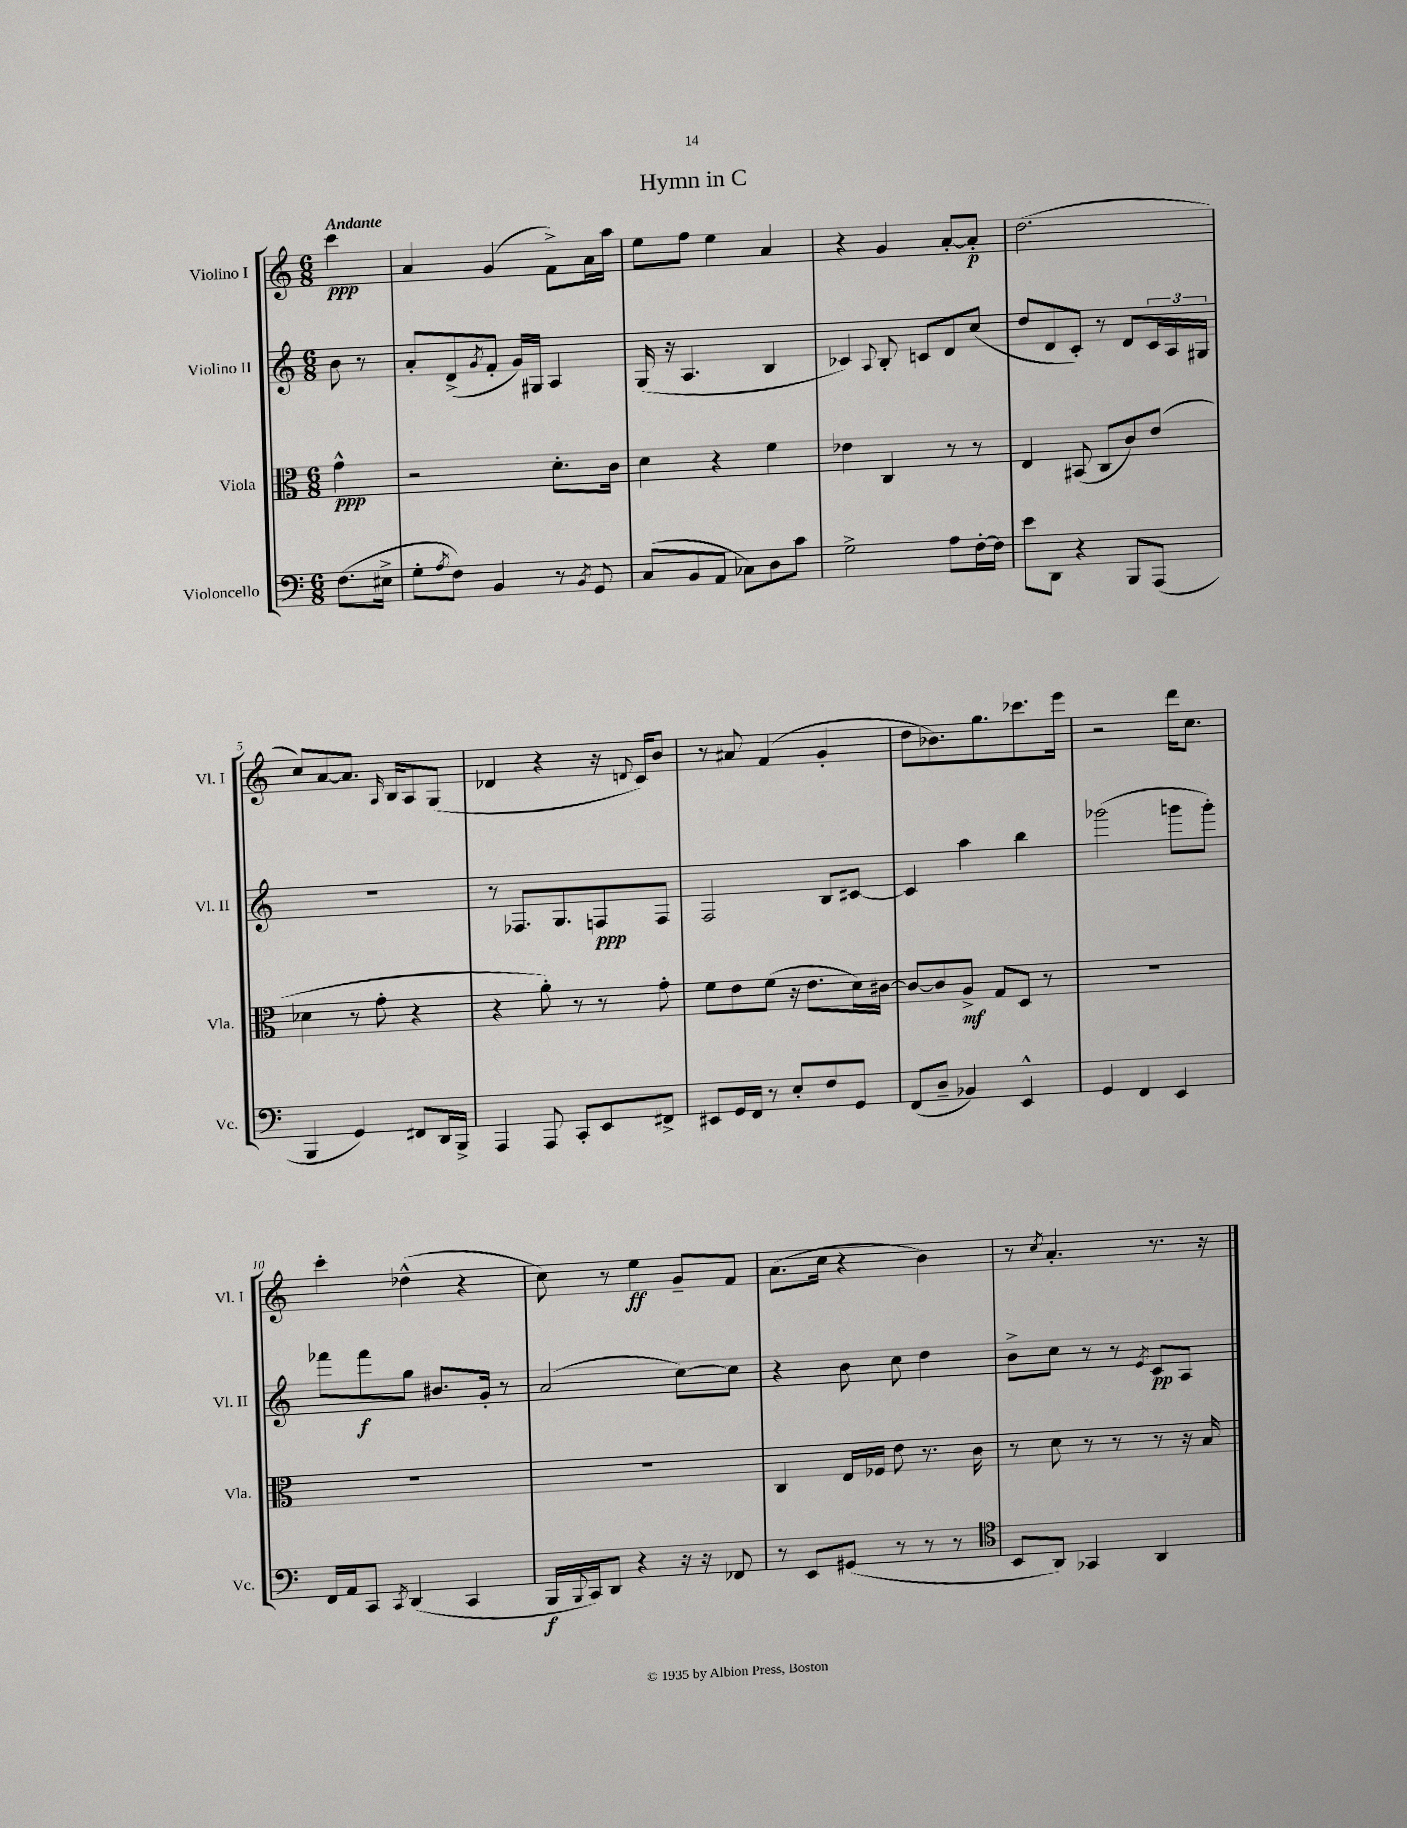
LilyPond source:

\header { title = "Hymn in C" }
<<
\new StaffGroup <<
\new Staff = "s0" \with { instrumentName = "Violino I" shortInstrumentName = "Vl. I" } {
    \clef treble \key c \major \numericTimeSignature \time 6/8 \partial 4 \tempo "Andante"
    c'''4\ppp |
    a'4 g'4( f'8->) a'16 a''16 |
    e''8 f''8 e''4 a'4 |
    r4 g'4 a'8~-. a'8-.\p |
    d''2.( |
    c''8) a'8~ a'8. \grace { a16 } b16 a8 g8( |
    des'4 r4 r16 \appoggiatura { d'8 } c'16) b'8 |
    r8 ais'8 f'4( g'4-. |
    d''8 bes'8.) g''8. ces'''8. e'''16 |
    r2 d'''16 c''8. |
    c'''4-. des''4-^( r4 |
    c''8) r8 e''4\ff g'8-- f'8 |
    a'8.( c''16 r4 b'4) |
    r8 \acciaccatura { c''8 } a'4.-. r8. r16 \bar "|." |
}
\new Staff = "s1" \with { instrumentName = "Violino II" shortInstrumentName = "Vl. II" } {
    \clef treble \key c \major \numericTimeSignature \time 6/8 \partial 4
    b'8 r8 |
    a'8-. d'8->( \acciaccatura { g'8 } f'8-. g'16) gis16 a4 |
    g16( r16 a4. b4 |
    ces'4) \appoggiatura { a8 } b8-. c'8 d'8 c''8( |
    d''8 d'8 c'8-.) r8 d'8 \tuplet 3/2 { c'16 a16 gis16 } |
    R2. |
    r8 fes8. g8. f8\ppp f8 |
    f2 b8 cis'8~ |
    cis'4 a''4 b''4 |
    ges'''2( g'''8 g'''8-.) |
    fes'''8 fes'''8\f g''8 bis'8. g'16-. r8 |
    a'2( c''8~) c''8 |
    r4 b'8 c''8 d''4 |
    b'8-> c''8 r8 r8 \acciaccatura { e'8 } c'8\pp a8 \bar "|." |
}
\new Staff = "s2" \with { instrumentName = "Viola" shortInstrumentName = "Vla." } {
    \clef alto \key c \major \numericTimeSignature \time 6/8 \partial 4
    g'4-^\ppp |
    r2 d'8.-. c'16 |
    d'4 r4 f'4 |
    ees'4 c4 r8 r8 |
    e4 bis,8( c8 c'8) e'8( |
    des'4 r8 g'8-. r4 |
    r4 a'8-.) r8 r8 g'8-. |
    f'8 e'8 f'8( r16 e'8. d'16) cis'16~ |
    cis'8~ cis'8 a8->\mf g8 d8 r8 |
    R2. |
    R2. |
    R2. |
    c4 e16 fes16 e'8 r8. c'16 |
    r8 d'8 r8 r8 r8 r16 b16 \bar "|." |
}
\new Staff = "s3" \with { instrumentName = "Violoncello" shortInstrumentName = "Vc." } {
    \clef bass \key c \major \numericTimeSignature \time 6/8 \partial 4
    f8.( eis16-> |
    g8-. \acciaccatura { a8 } f8) b,4 r8 \acciaccatura { b,8 } g,8 |
    c8( b,8 a,8 ces8) d8 c'8 |
    g2-> a8 f16~-. f16 |
    e'8 d,8 r4 b,,8 a,,8( |
    b,,4 g,4) fis,8 d,16 b,,16-> |
    a,,4 a,,8 c,8-. e,8 fis,8-> |
    eis,8 g,16 f,16 r8 e8-. f8 g,8 |
    f,8( d8-- bes,4) e,4-^ |
    g,4 f,4 e,4 |
    f,16 a,16 c,8 \acciaccatura { c,8 } d,4( c,4 |
    b,,16\f \appoggiatura { b,,8 } c,16) d,8 r4 r16 r16 fes,8 |
    r8 e,8 gis,8( r8 r8 r8 |
    \clef tenor b,8 a,8) ges,4 a,4 \bar "|." |
}
>>
>>
